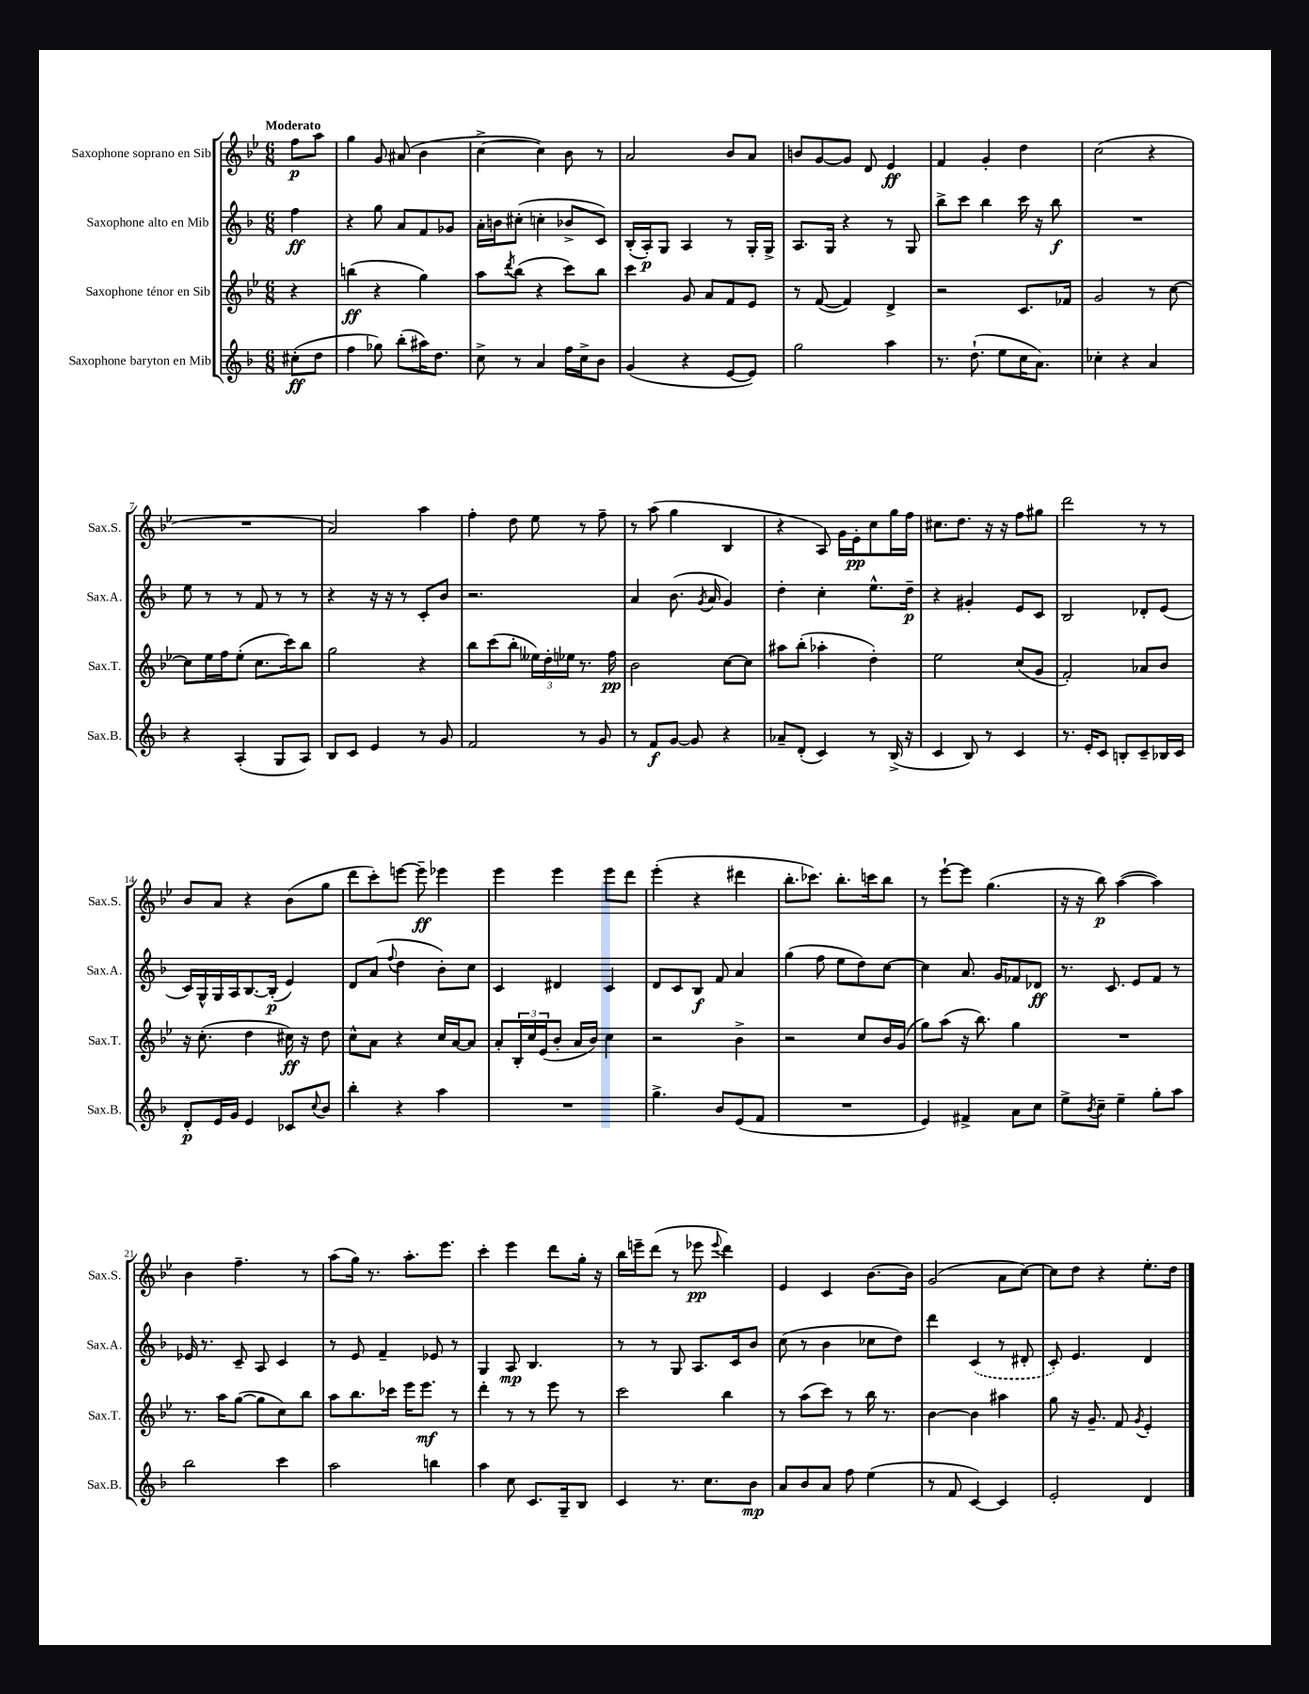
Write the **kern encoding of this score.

**kern	**dynam	**kern	**dynam	**kern	**dynam	**kern	**dynam
*part4	*part4	*part3	*part3	*part2	*part2	*part1	*part1
*staff4	*staff4	*staff3	*staff3	*staff2	*staff2	*staff1	*staff1
*I"Saxophone baryton en Mib	*	*I"Saxophone ténor en Sib	*	*I"Saxophone alto en Mib	*	*I"Saxophone soprano en Sib	*
*I'Sax.B.	*	*I'Sax.T.	*	*I'Sax.A.	*	*I'Sax.S.	*
*clefG2	*	*clefG2	*	*clefG2	*	*clefG2	*
*k[b-]	*	*k[b-e-]	*	*k[b-]	*	*k[b-e-]	*
*M6/8	*	*M6/8	*	*M6/8	*	*M6/8	*
=	=	=	=	=	=	=	=
!	!	!	!	!	!	!LO:TX:a:B:t=Moderato	!
(8cc#X'\L	ff	4r	.	4ff\	ff	8ff\L	p
8dd\J	.	.	.	.	.	8aa\J	.
=1	=1	=1	=1	=1	=1	=1	=1
4ff\	.	(4bbn\	ff	4r	.	4gg\	.
8gg-X\)	.	4r	.	8gg\	.	8g/	.
(8bb-'\L	.	.	.	8a/L	.	(8a#X/	.
16aa#X\K)	.	4gg\)	.	8f/	.	4b-\	.
8.dd\J	.	.	.	.	.	.	.
.	.	.	.	8g-X/J	.	.	.
=2	=2	=2	=2	=2	=2	=2	=2
8cc^\	.	8aa\L	.	16a'\LL	.	[4cc^\	.
.	.	.	.	16bn\J	.	.	.
.	.	8qddd/	.	.	.	.	.
8r	.	(8bb-\J	.	(8cc#X'\J	.	.	.
4a/	.	4r	.	4ccn'\	.	4cc\])	.
16ff\LL	.	8ccc\L)	.	8b-X^/L	.	8b-\	.
16cc^\J	.	.	.	.	.	.	.
8b-\J	.	8bb-\J	.	8c/J)	.	8r	.
=3	=3	=3	=3	=3	=3	=3	=3
(4g/	.	4ccc\	.	(16B-'/LL	.	2a/	.
.	.	.	.	16A'/J)	p	.	.
.	.	.	.	8G/J	.	.	.
4r	.	8g/	.	4A/	.	.	.
.	.	8a/L	.	.	.	.	.
[8e/L	.	8f/	.	8r	.	8b-/L	.
8e/J])	.	8e-/J	.	16G'/LL	.	8a/J	.
.	.	.	.	16G^/JJ	.	.	.
=4	=4	=4	=4	=4	=4	=4	=4
2gg\	.	8r	.	8.A/L	.	8bn/L	.
.	.	([8f/	.	.	.	[8g/	.
.	.	.	.	16G/Jk	.	.	.
.	.	4f/])	.	4r	.	8g/J]	.
.	.	.	.	.	.	8d/	.
4aa\	.	4d^/	.	8r	.	4e-/	ff
.	.	.	.	8G/	.	.	.
=5	=5	=5	=5	=5	=5	=5	=5
8.r	.	2r	.	8bb-^\L	.	4f/	.
.	.	.	.	8ccc\J	.	.	.
(8.dd`\	.	.	.	.	.	.	.
.	.	.	.	4bb-\	.	4g'/	.
8ee\L	.	.	.	.	.	.	.
16cc\K	.	8.c/L	.	16ccc\	.	4dd\	.
8.a\J)	.	.	.	16r	.	.	.
.	.	.	.	8bb-\	f	.	.
.	.	16f-X/Jk	.	.	.	.	.
=6	=6	=6	=6	=6	=6	=6	=6
4cc-X'\	.	2g/	.	2.r	.	(2cc\	.
4r	.	.	.	.	.	.	.
4a/	.	8r	.	.	.	4r	.
.	.	[8cc\	.	.	.	.	.
!!LO:LB:g=z
=7	=7	=7	=7	=7	=7	=7	=7
4r	.	8cc\L]	.	8ee\	.	2.r	.
.	.	16ee-\L	.	8r	.	.	.
.	.	16ff\J	.	.	.	.	.
(4A'/	.	(8ee-'\J	.	8r	.	.	.
.	.	8.cc\L	.	8f/	.	.	.
8G/L	.	.	.	8r	.	.	.
.	.	16ccc\k)	.	.	.	.	.
8A/J)	.	8bb-\J	.	8r	.	.	.
=8	=8	=8	=8	=8	=8	=8	=8
8B-/L	.	2gg\	.	4r	.	2a/)	.
8c/J	.	.	.	.	.	.	.
4e/	.	.	.	16r	.	.	.
.	.	.	.	16r	.	.	.
.	.	.	.	8r	.	.	.
8r	.	4r	.	8c'/L	.	4aa\	.
8g/	.	.	.	8b-/J	.	.	.
=9	=9	=9	=9	=9	=9	=9	=9
2f/	.	8bb-\L	.	2.r	.	4ff'\	.
.	.	(8ccc\	.	.	.	.	.
.	.	8bb-'\J	.	.	.	8dd\	.
.	.	24ee--X\LL)	.	.	.	8ee-\	.
.	.	24dd'\	.	.	.	.	.
.	.	24ee-X\JJ	.	.	.	.	.
8r	.	8.r	.	.	.	8r	.
8g/	.	.	.	.	.	8ff~\	.
.	.	16ff\	pp	.	.	.	.
=10	=10	=10	=10	=10	=10	=10	=10
8r	.	2b-\	.	4a/	.	8r	.
8f/L	f	.	.	.	.	(8aa\	.
[8g/J	.	.	.	(8.b-\	.	4gg\	.
8g/]	.	.	.	.	.	.	.
.	.	.	.	8qg/	.	.	.
.	.	.	.	16a/	.	.	.
4r	.	[8cc\L	.	4g/)	.	4B-/	.
.	.	8cc\J]	.	.	.	.	.
=11	=11	=11	=11	=11	=11	=11	=11
8a-X~/L	.	8aa#X\L	.	4dd'\	.	4r	.
(8d'/J	.	(8bb-'\J	.	.	.	.	.
4c/)	.	4aa-X'\	.	4cc'\	.	8A/)	.
.	.	.	.	.	.	16g\LL	.
.	.	.	.	.	.	16e-'\J	pp
8r	.	4dd'\)	.	8.ee^^\L	.	8cc\	.
(16B-^/	.	.	.	.	.	16gg\L	.
16r	.	.	.	16dd~\Jk	p	16ff\JJ	.
=12	=12	=12	=12	=12	=12	=12	=12
4c/	.	2ee-\	.	4r	.	8.cc#X\L	.
.	.	.	.	.	.	8.dd\J	.
8B-/)	.	.	.	4g#X'/	.	.	.
8r	.	.	.	.	.	16r	.
.	.	.	.	.	.	16r	.
4c/	.	(8cc/L	.	8e/L	.	8ff\L	.
.	.	8g/J	.	8c/J	.	8gg#X\J	.
=13	=13	=13	=13	=13	=13	=13	=13
8.r	.	2f'/)	.	2B-/	.	2ddd\	.
16e'/KL	.	.	.	.	.	.	.
8c/J	.	.	.	.	.	.	.
8Bn'/L	.	.	.	.	.	.	.
8c~/	.	8a-X/L	.	8d-X'/L	.	8r	.
16B-X/L	.	8b-/J	.	(8e/J	.	8r	.
16c/JJ	.	.	.	.	.	.	.
!!LO:LB:g=z
=14	=14	=14	=14	=14	=14	=14	=14
8d'/L	p	16r	.	16c/LL)	.	8b-/L	.
.	.	(8.cc'\	.	16G^^/	.	.	.
16e/L	.	.	.	16G/	.	8a/J	.
16g/JJ	.	.	.	16A/J	.	.	.
4e/	.	4dd\	.	[8.B-/	.	4r	.
.	.	.	.	(16B-'/Jk]	p	.	.
8c-X/L	.	16cc#X\)	ff	4e/)	.	(8b-\L	.
.	.	16r	.	.	.	.	.
8qqcc/	.	.	.	.	.	.	.
8b-/J	.	8dd\	.	.	.	8gg\J	.
=15	=15	=15	=15	=15	=15	=15	=15
4bb-'\	.	8cc^^\L	.	8d/L	.	8ddd\L	.
.	.	8a\J	.	(8a/J	.	8ccc'\)	.
.	.	.	.	8qqff/	.	.	.
4r	.	4r	.	4dd\	.	[8eeen\J	.
.	.	.	.	.	.	8eee~\]	ff
4aa\	.	16cc/LL	.	8b-'\L)	.	4eee-X\	.
.	.	[16a/J	.	.	.	.	.
.	.	8a/J]	.	8cc\J	.	.	.
=16	=16	=16	=16	=16	=16	=16	=16
2.r	.	8a'/L	.	4c/	.	4eee-\	.
.	.	24B-'/L	.	.	.	.	.
.	.	24cc/	.	.	.	.	.
.	.	(24e-/J	.	.	.	.	.
.	.	8b-'/J	.	4d#X/	.	4eee-\	.
.	.	16a/LL	.	.	.	.	.
.	.	16b-/JJ)	.	.	.	.	.
.	.	4cc\	.	4c/	.	8eee-\L	.
.	.	.	.	.	.	8ddd\J	.
=17	=17	=17	=17	=17	=17	=17	=17
4.gg^\	.	2r	.	8d/L	.	(4eee-'\	.
.	.	.	.	8c/	.	.	.
.	.	.	.	8B-/J	f	4r	.
8b-/L	.	.	.	8f/	.	.	.
(8e/	.	4b-^\	.	4a/	.	4ddd#X\	.
8f/J	.	.	.	.	.	.	.
=18	=18	=18	=18	=18	=18	=18	=18
2.r	.	2r	.	(4gg\	.	8.bb-'\L	.
.	.	.	.	.	.	8.ccc-X\J)	.
.	.	.	.	8ff\	.	.	.
.	.	.	.	8ee\L	.	8.bb-'\L	.
.	.	8cc/L	.	8dd\)	.	.	.
.	.	.	.	.	.	16cccn\k	.
.	.	16b-/L	.	[8cc\J	.	8bb-\J	.
.	.	(16g/JJ	.	.	.	.	.
=19	=19	=19	=19	=19	=19	=19	=19
4e/)	.	8gg\L)	.	4cc\]	.	8r	.
.	.	(8aa\J	.	.	.	[8eee-`\L	.
4f#X^/	.	16r	.	8.a/	.	8eee-\J]	.
.	.	8.bb-\)	.	.	.	.	.
.	.	.	.	.	.	(4.gg\	.
.	.	.	.	16g/KL	.	.	.
8a\L	.	4gg\	.	8f-X/	.	.	.
8cc\J	.	.	.	8d-X/J	ff	.	.
=20	=20	=20	=20	=20	=20	=20	=20
8ee^\L	.	2.r	.	8.r	.	16r	.
.	.	.	.	.	.	16r	.
8qb-/	.	.	.	.	.	.	.
8cc~\J	.	.	.	.	.	8bb-\)	p
.	.	.	.	8.c/	.	.	.
4ee~\	.	.	.	.	.	([4aa\	.
.	.	.	.	8e/L	.	.	.
8gg'\L	.	.	.	8f/J	.	4aa\])	.
8aa\J	.	.	.	8r	.	.	.
!!LO:LB:g=z
=21	=21	=21	=21	=21	=21	=21	=21
2bb-\	.	8.r	.	16e-X/	.	4b-\	.
.	.	.	.	8.r	.	.	.
.	.	16aa\KL	.	.	.	.	.
.	.	([8gg\J	.	8c~/	.	4.ff~\	.
.	.	8gg\L]	.	8A/	.	.	.
4ccc\	.	8cc\)	.	4c/	.	.	.
.	.	8bb-\J	.	.	.	8r	.
=22	=22	=22	=22	=22	=22	=22	=22
2aa\	.	8aa\L	.	8r	.	(8aa\L	.
.	.	8.bb-\	.	8e/	.	16gg\Jk)	.
.	.	.	.	.	.	8.r	.
.	.	.	.	4f~/	.	.	.
.	.	16ccc-X\Jk	.	.	.	.	.
.	.	16eee-\KL	.	.	.	8.aa'\L	.
.	.	8.eee-\J	mf	.	.	.	.
4bbn\	.	.	.	8e-X/	.	.	.
.	.	.	.	.	.	8.eee-\J	.
.	.	8r	.	8r	.	.	.
=23	=23	=23	=23	=23	=23	=23	=23
4aa\	.	4ddd'\	.	4G/	.	4ccc'\	.
8cc\	.	8r	.	8A/	mp	4eee-\	.
8.c/L	.	8r	.	4.B-/	.	.	.
.	.	8eee-\	.	.	.	8ddd\L	.
16G~/k	.	.	.	.	.	.	.
8B-/J	.	8r	.	.	.	16gg'\Jk	.
.	.	.	.	.	.	16r	.
=24	=24	=24	=24	=24	=24	=24	=24
4c/	.	2ccc\	.	8r	.	16bb-\LL	.
.	.	.	.	.	.	16eeen~\J	.
.	.	.	.	8r	.	(8ddd\J	.
8.r	.	.	.	8G/	.	8r	.
.	.	.	.	8.A/L	.	8eee-X\	pp
8.cc\L	.	.	.	.	.	.	.
.	.	.	.	.	.	8qqeee-/	.
.	.	4bb-\	.	.	.	4ddd\)	.
.	.	.	.	16c/k	.	.	.
8b-\J	mp	.	.	8b-/J	.	.	.
=25	=25	=25	=25	=25	=25	=25	=25
8a/L	.	8r	.	(8cc\	.	4e-/	.
8b-/	.	(8aa\L	.	8r	.	.	.
8a/J	.	8ccc\J)	.	4b-\	.	4c/	.
8ff\	.	8r	.	.	.	.	.
(4ee\	.	16bb-\	.	8cc-X\L	.	[8.b-\L	.
.	.	8.r	.	.	.	.	.
.	.	.	.	8dd\J)	.	.	.
.	.	.	.	.	.	16b-\Jk]	.
=26	=26	=26	=26	=26	=26	=26	=26
8r	.	[4b-\	.	4ddd\	.	(2g/	.
8f/	.	.	.	.	.	.	.
[4c/)	.	4b-\]	.	(4c/	.	.	.
4c/]	.	4aa#X\	.	8r	.	8a\L	.
.	.	.	.	8d#X'/	.	[8cc\J)	.
=27	=27	=27	=27	=27	=27	=27	=27
2e'/	.	8gg\	.	8c'/)	.	8cc\L]	.
.	.	16r	.	4.e/	.	8dd\J	.
.	.	8.g~/	.	.	.	.	.
.	.	.	.	.	.	4r	.
.	.	8f/	.	.	.	.	.
.	.	8qg/	.	.	.	.	.
4d/	.	4e-'/	.	4d/	.	8.ee-'\L	.
.	.	.	.	.	.	16dd\Jk	.
==	==	==	==	==	==	==	==
*-	*-	*-	*-	*-	*-	*-	*-
